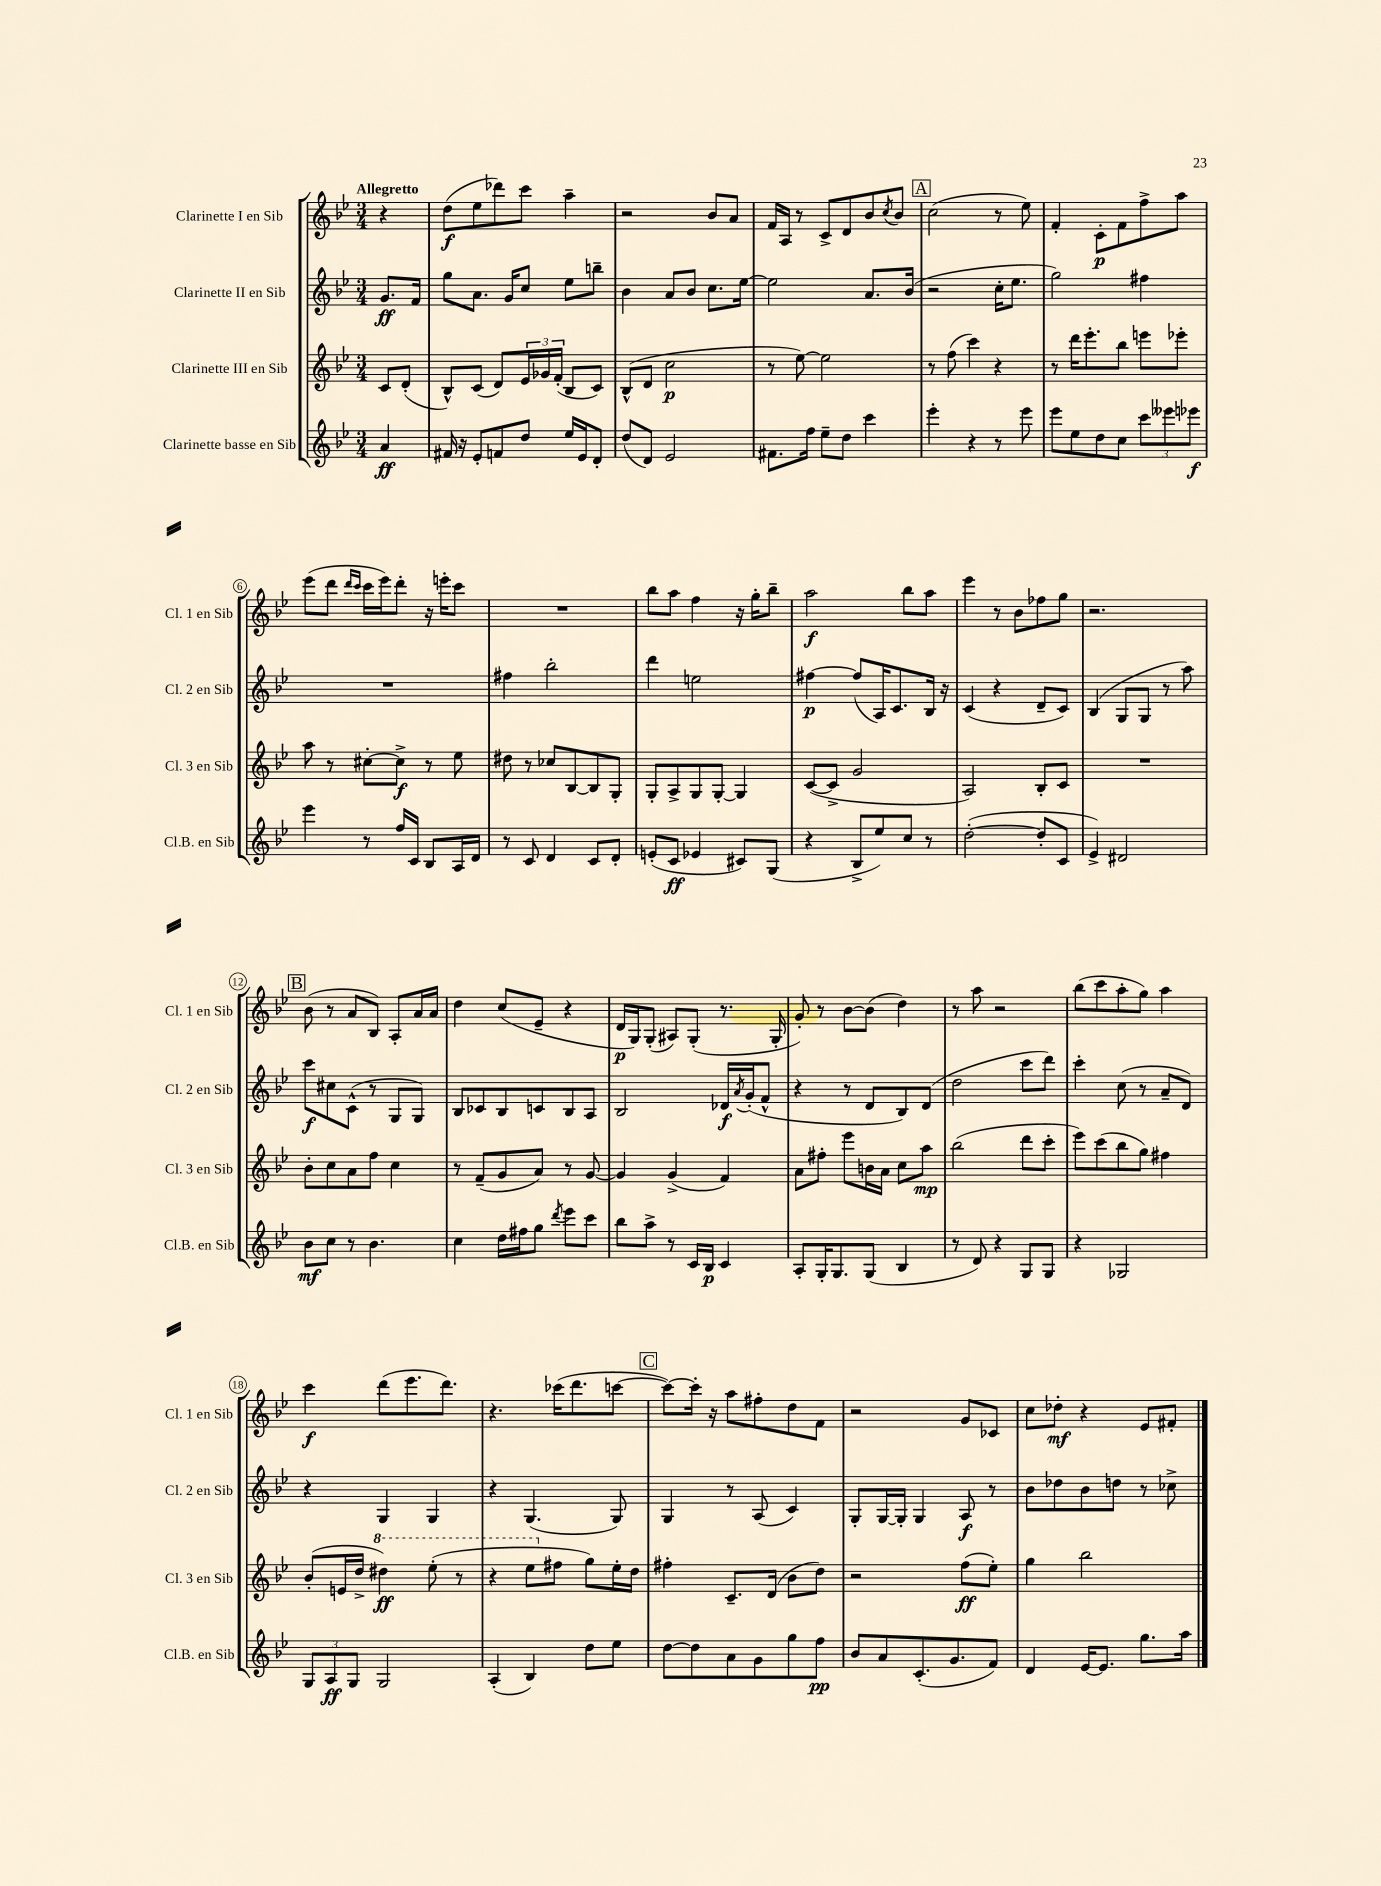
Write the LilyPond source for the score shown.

<<
\new StaffGroup <<
\new Staff = "s0" \with { instrumentName = "Clarinette I en Sib" shortInstrumentName = "Cl. 1 en Sib" } {
    \clef treble \key bes \major \numericTimeSignature \time 3/4 \partial 4 \tempo "Allegretto"
    r4 |
    d''8\f( ees''8 des'''8) c'''8 a''4-- |
    r2 bes'8 a'8 |
    f'16 a16 r8 c'8-> d'8 bes'8 \acciaccatura { c''8 } bes'8 |
    \mark \markup { \box "A" } c''2( r8 ees''8) |
    f'4-. c'8-.\p f'8 f''8-> a''8 |
    ees'''8( d'''8 \grace { d'''16 c'''16 } c'''16 ees'''16) d'''8-. r16 e'''16-. c'''8 |
    R2. |
    bes''8 a''8 f''4 r16 g''16-. bes''8-- |
    a''2\f bes''8 a''8 |
    ees'''4 r8 bes'8 fes''8 g''8 |
    r2. |
    \mark \markup { \box "B" } bes'8( r8 a'8 bes8) a8-. a'16 a'16 |
    d''4 c''8( ees'8-- r4 |
    d'16\p g16) g8-.( ais8) g8-.( r8. g16-. |
    g'8-.) r8 bes'8~ bes'8( d''4) |
    r8 a''8 r2 |
    bes''8( c'''8 a''8-. g''8) a''4 |
    c'''4\f d'''8( ees'''8. d'''8.) |
    r4. ces'''16( d'''8. c'''8~ |
    \mark \markup { \box "C" } c'''8~) c'''16-. r16 a''8 fis''8-. d''8 f'8 |
    r2 g'8 ces'8 |
    c''8 des''8-.\mf r4 ees'8 fis'8-. \bar "|." |
}
\new Staff = "s1" \with { instrumentName = "Clarinette II en Sib" shortInstrumentName = "Cl. 2 en Sib" } {
    \clef treble \key bes \major \numericTimeSignature \time 3/4 \partial 4
    g'8.\ff f'16 |
    g''8 a'8. g'16 c''8 ees''8 b''8-- |
    bes'4 a'8 bes'8 c''8. ees''16~ |
    ees''2 a'8. bes'16( |
    \mark \markup { \box "A" } r2 c''16-. ees''8. |
    g''2) fis''4 |
    R2. |
    fis''4 bes''2-. |
    d'''4 e''2 |
    fis''4~\p fis''8( a16) c'8. bes16 r16 |
    c'4( r4 d'8-- c'8) |
    bes4( g8 g8 r8 a''8) |
    \mark \markup { \box "B" } c'''8\f cis''8 c'8-^( r8 g8 g8) |
    bes8 ces'8 bes8 c'8 bes8 a8 |
    bes2 des'16\f \acciaccatura { a'8 } g'16-.( f'8-^ |
    r4 r8 d'8 bes8) d'8( |
    d''2 c'''8 d'''8) |
    c'''4-. c''8( r8 a'8-- d'8) |
    r4 g4 g4 |
    r4 g4.( g8) |
    \mark \markup { \box "C" } g4 r8 a8( c'4) |
    g8-. g16~ g16-. g4 a8\f r8 |
    bes'8 des''8 bes'8 d''8 r8 ces''8-> \bar "|." |
}
\new Staff = "s2" \with { instrumentName = "Clarinette III en Sib" shortInstrumentName = "Cl. 3 en Sib" } {
    \clef treble \key bes \major \numericTimeSignature \time 3/4 \partial 4
    c'8 d'8-.( |
    bes8-^) c'8( d'8) \tuplet 3/2 { ees'16 ges'16 f'16-.( } bes8 c'8) |
    bes8-^( d'8 c''2\p |
    r8 ees''8~) ees''2 |
    \mark \markup { \box "A" } r8 f''8( c'''4) r4 |
    r8 d'''16 ees'''8.-. bes''8 e'''8 ees'''8-. |
    a''8 r8 cis''8~-. cis''8->\f r8 ees''8 |
    dis''8 r8 ces''8 bes8~ bes8 g8-. |
    g8-. a8-> g8 g8~-. g4 |
    c'8~( c'8-> g'2 |
    a2) bes8-. c'8 |
    R2. |
    \mark \markup { \box "B" } bes'8-. c''8 a'8 f''8 c''4 |
    r8 f'8--( g'8 a'8) r8 g'8~ |
    g'4 g'4->( f'4) |
    a'8 fis''8-. ees'''8 b'16 a'16 c''8 a''8\mp |
    bes''2( d'''8 c'''8-. |
    ees'''8) c'''8( bes''8 g''8) fis''4 |
    bes'8-.( e'16 d''16-> \ottava #1 dis'''4\ff) ees'''8-.( r8 |
    r4 ees'''8 \ottava #0 fis''8 g''8) ees''16-. d''16 |
    \mark \markup { \box "C" } fis''4-. c'8.-- d'16( bes'8 d''8) |
    r2 f''8\ff( ees''8-.) |
    g''4 bes''2 \bar "|." |
}
\new Staff = "s3" \with { instrumentName = "Clarinette basse en Sib" shortInstrumentName = "Cl.B. en Sib" } {
    \clef treble \key bes \major \numericTimeSignature \time 3/4 \partial 4
    a'4\ff |
    fis'16 r16 ees'8-. f'8 d''8 ees''16 ees'16 d'8-. |
    d''8( d'8) ees'2 |
    fis'8. f''16 ees''8-- d''8 c'''4 |
    \mark \markup { \box "A" } ees'''4-. r4 r8 ees'''8 |
    ees'''8 ees''8 d''8 c''8 \tuplet 3/2 { c'''8 eeses'''8 ees'''8\f } |
    ees'''4 r8 f''16 c'16 bes8 a16 d'16 |
    r8 c'8 d'4 c'8 d'8-. |
    e'8-.( c'8\ff ees'4 cis'8) g8( |
    r4 bes8-> ees''8) c''8 r8 |
    d''2~-.( d''8-. c'8 |
    ees'4->) dis'2 |
    \mark \markup { \box "B" } bes'8\mf c''8 r8 bes'4. |
    c''4 d''16 fis''16 g''8 \acciaccatura { d'''8 } ees'''8 c'''8 |
    bes''8 a''8-> r8 c'16 bes16\p c'4 |
    a8-. g16-. g8. g8( bes4 |
    r8 d'8) r4 g8 g8 |
    r4 ges2 |
    \tuplet 3/2 { g8 a8\ff g8 } g2 |
    a4-.( bes4) d''8 ees''8 |
    \mark \markup { \box "C" } d''8~ d''8 a'8 g'8 g''8 f''8\pp |
    bes'8 a'8 c'8.-.( g'8. f'8) |
    d'4 ees'16~ ees'8. g''8. a''16 \bar "|." |
}
>>
>>
\layout { \context { \Score \override BarNumber.stencil = #(make-stencil-circler 0.1 0.3 ly:text-interface::print) } }
